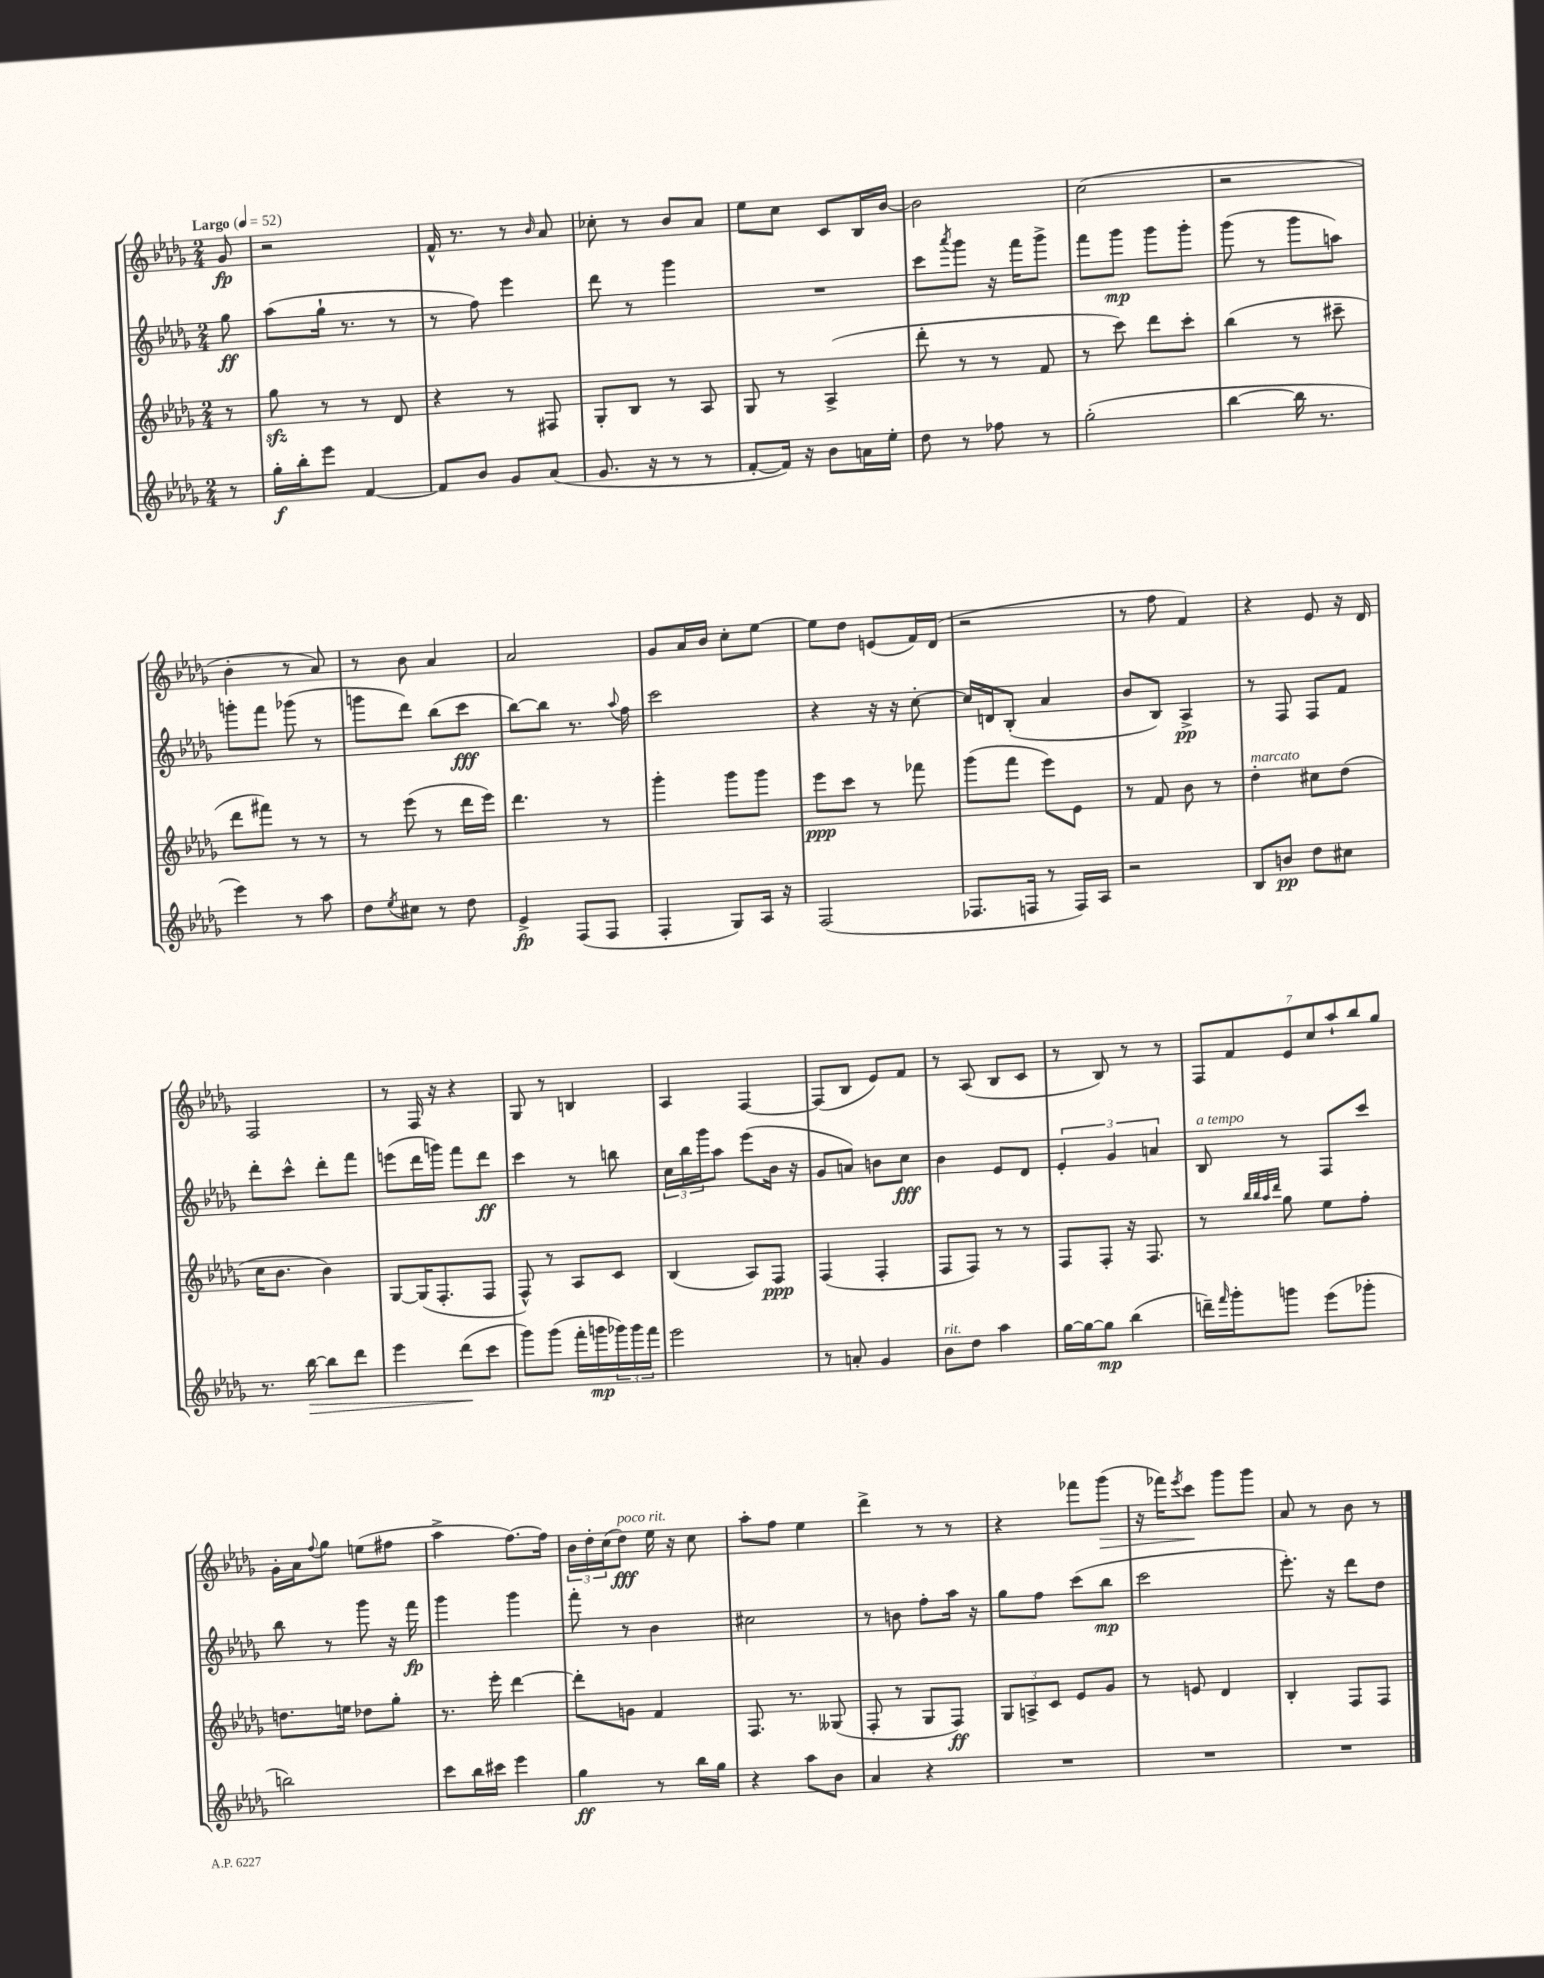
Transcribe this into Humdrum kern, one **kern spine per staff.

**kern	**kern	**kern	**kern
*staff4	*staff3	*staff2	*staff1
*clefG2	*clefG2	*clefG2	*clefG2
*k[b-e-a-d-g-]	*k[b-e-a-d-g-]	*k[b-e-a-d-g-]	*k[b-e-a-d-g-]
*M2/4	*M2/4	*M2/4	*M2/4
*MM52	*MM52	*MM52	*MM52
8r	8r	8gg-\	8g-/
=	=	=	=
16gg-'\LL	8gg-\	(8aa-\L	2r
16bb-'\J	.	.	.
8eee-\J	8r	16gg-`\Jk	.
.	.	8.r	.
[4f/	8r	.	.
.	8d-/	8r	.
=	=	=	=
8f/]L	4r	8r	16f^^/
.	.	.	8.r
8b-/J	.	8ff\)	.
8g-/L	8r	4eee-\	8r
.	.	.	16qqb-/
(8a-/J	8F#/	.	8a-/
=	=	=	=
8.g-/	8G-'/L	8ddd-\	8cc-'\
.	8B-/J	8r	8r
16r	.	.	.
8r	8r	4ggg-\	8b-/L
8r	8A-/	.	8a-/J
=	=	=	=
[8f'/L	8G-/	2r	8ee-\L
16f/]Jk)	8r	.	8cc\J
16r	.	.	.
8b-\L	(4A-^/	.	8c/L
16a\L	.	.	16B-/L
16ee-'\JJ	.	.	[16b-/JJ
=	=	=	=
8dd-\	8ddd-'\	8ccc\L	2b-\]
.	.	8qaaa-/	.
8r	8r	8ggg-\J	.
8ff-\	8r	16r	.
.	.	16fff\LK	.
8r	8f/	8ggg-^\J	.
=	=	=	=
(2gg-'\	8r	8fff\L	(2cc\
.	8ccc\)	8ggg-\J	.
.	8ddd-\L	8ggg-\L	.
.	8ccc'\J	8ggg-'\J	.
=	=	=	=
[4bb-\	(4bb-\	(8ggg-\	2r
.	.	8r	.
16bb-\]	8r	8ggg-\L	.
8.r	.	.	.
.	8ccc#~\	8aa\J)	.
=	=	=	=
4eee-\)	8ddd-\L	8ggg'\L	4b-'\
.	8fff#\J)	8fff\J	.
8r	8r	(8ggg-\	8r
8aa-\	8r	8r	8a-/)
=	=	=	=
8dd-\L	8r	8ggg\L	8r
8qee-/	.	.	.
8cc#\J	(8eee-\	8ddd-\J)	8b-\
8r	8r	(8bb-\L	4a-/
8dd-\	16ddd-\LL	8ccc\J	.
.	16eee-\JJ)	.	.
=	=	=	=
4e-^/	4.ddd-\	[8bb-\L)	2a-/
.	.	8bb-\]J	.
(8F/L	.	8.r	.
8F/J	8r	.	.
.	.	8qqaa-/	.
.	.	16ff\	.
=	=	=	=
4F'/	4ggg-'\	2ccc\	8g-/L
.	.	.	16a-/L
.	.	.	16b-/JJ
8G-/L)	8ggg-\L	.	8cc'\L
16A-/Jk	8ggg-\J	.	[8ee-\J
16r	.	.	.
=	=	=	=
(2F/	8eee-\L	4r	8ee-\]L
.	8ccc\J	.	8dd-\J
.	8r	16r	(8e/L
.	.	16r	.
.	8fff-\	[8cc'\	16f/L)
.	.	.	(16d-/JJ
=	=	=	=
8.F-/L	(8ggg-\L	16cc/]LL	2r
.	.	16d/J	.
.	8fff\J	(8B-'/J	.
16F/Jk	.	.	.
8r	8eee-\L)	4a-/	.
16F/LL)	8e-\J	.	.
16A-/JJ	.	.	.
=	=	=	=
2r	8r	8b-/L	8r
.	8f/	8B-/J)	8ff\
.	8b-\	4A-^/	4f/)
.	8r	.	.
=	=	=	=
8B-/L	4dd-'\	8r	4r
8b/J	.	8F/	.
8dd-\L	8cc#\L	8F/L	8e-/
8cc#\J	(8dd-\J	8f/J	16r
.	.	.	16d-/
=	=	=	=
8.r	16cc\LK	8ddd-'\L	2F/
.	8.b-\J	.	.
.	.	8ccc^^\J	.
[16bb-\	.	.	.
8bb-\]L	4b-\)	8ddd-'\L	.
8ddd-\J	.	8fff\J	.
=	=	=	=
4eee-\	[8G-/L	(8eee\L	8r
.	(16G-/]K	16ddd-\L	16F/
.	8.F'/	16ggg\JJ)	16r
(8ddd-\L	.	8fff\L	4r
8ccc\J	8F/J	8ddd-\J	.
=	=	=	=
8ggg-\L)	8F^^/)	4ccc\	8G-/
(8ggg-\J	8r	.	8r
16fff'\LL	8A-/L	8r	4B/
16ggg\	.	.	.
24ggg-\)	8c/J	8bb\	.
24ggg-\	.	.	.
24fff\JJ	.	.	.
=	=	=	=
2eee-\	(4B-/	24cc\LL	4A-/
.	.	24bb-\	.
.	.	24ggg-\J	.
.	.	8aa-\J	.
.	8A-/L)	(8eee-\L	[4F/
.	8F/J	16b-\Jk	.
.	.	16r	.
=	=	=	=
8r	(4F/	8g-/L	(8F/]L
8a'/	.	8a/J)	8B-/J
4g-/	4F'/	8b\L	8e-/L)
.	.	8cc\J	8f/J
=	=	=	=
8b-\L	8F/L	4b-\	8r
8dd-\J	8F/J)	.	(8A-/
4aa-\	8r	8e-/L	8B-/L
.	8r	8d-/J	8c/J
=	=	=	=
[16gg-\LL	8F/L	6e-'/	8r
16gg-\_J	.	.	.
8gg-\]J	8F'/J	.	8B-/)
.	.	6g-/	.
(4bb-\	16r	.	8r
.	8.F/	.	.
.	.	6a/	.
.	.	.	8r
=	=	=	=
16ddd~\LL)	8r	8B-/	14F/L
16qqfff/	.	.	.
16ggg-'\J	.	.	.
.	.	.	14f/
.	32qqbb-/LLL	.	.
.	32qqbb-/	.	.
.	32qqaa-/	.	.
.	32qqddd-/JJJ	.	.
8ggg\J	8gg-\	8r	.
.	.	.	14e-/
.	.	.	14cc/
(8eee-\L	8ee-\L	8F/L	.
.	.	.	14aa-`/
.	.	.	14bb-/
8ggg-'\J	8ff'\J	8ccc/J	.
.	.	.	14gg-/J
=	=	=	=
2bb\)	8.dd\L	8bb-\	16g-'\LL
.	.	.	16a-\J
.	.	.	8qqff/
.	.	8r	8gg-\J
.	16ee\Jk	.	.
.	8dd-\L	8ggg-\	(8ee\L
.	8gg-'\J	16r	8ff#\J
.	.	16fff\	.
=	=	=	=
8ccc\L	8.r	4ggg-\	4aa-^\
16bb-\L	.	.	.
16ccc#\JJ	16eee-'\	.	.
4eee-\	[4ddd-\	4ggg-\	[8.ff\L)
.	.	.	16ff\]Jk
=	=	=	=
4gg-\	8ddd-'\]L	8fff'\	24b-\LL
.	.	.	24dd-'\
.	.	.	(24cc\J
.	8g\J	8r	8dd-\J)
8r	4f/	4b-\	16ee-\
.	.	.	16r
16bb-\LL	.	.	8cc\
16gg-\JJ	.	.	.
=	=	=	=
4r	8.F/	2cc#\	8aa-'\L
.	.	.	8ff\J
.	8.r	.	.
8aa-\L	.	.	4ee-\
8b-\J	(8G--/	.	.
=	=	=	=
4a-/	8F'/	8r	4ddd-^\
.	8r	8b\	.
4r	8G-/L	8ff'\L	8r
.	8F/J)	16aa-\Jk	8r
.	.	16r	.
=	=	=	=
2r	12G-/L	8gg-\L	4r
.	12A^/	.	.
.	.	8ff\J	.
.	12c/J	.	.
.	8e-/L	(8ccc\L	8fff-\L
.	8g-/J	8bb-\J	(8ggg-\J
=	=	=	=
2r	8r	2ccc\	16r
.	.	.	16fff-\LK)
.	.	.	8qeee-/
.	8e/	.	8ccc\J
.	4d-/	.	8ggg-\L
.	.	.	8ggg-\J
=	=	=	=
2r	4B-'/	8.eee-'\)	8a-/
.	.	.	8r
.	.	16r	.
.	8F/L	8ddd-\L	8b-\
.	8F/J	8dd-\J	8r
==	==	==	==
*-	*-	*-	*-
